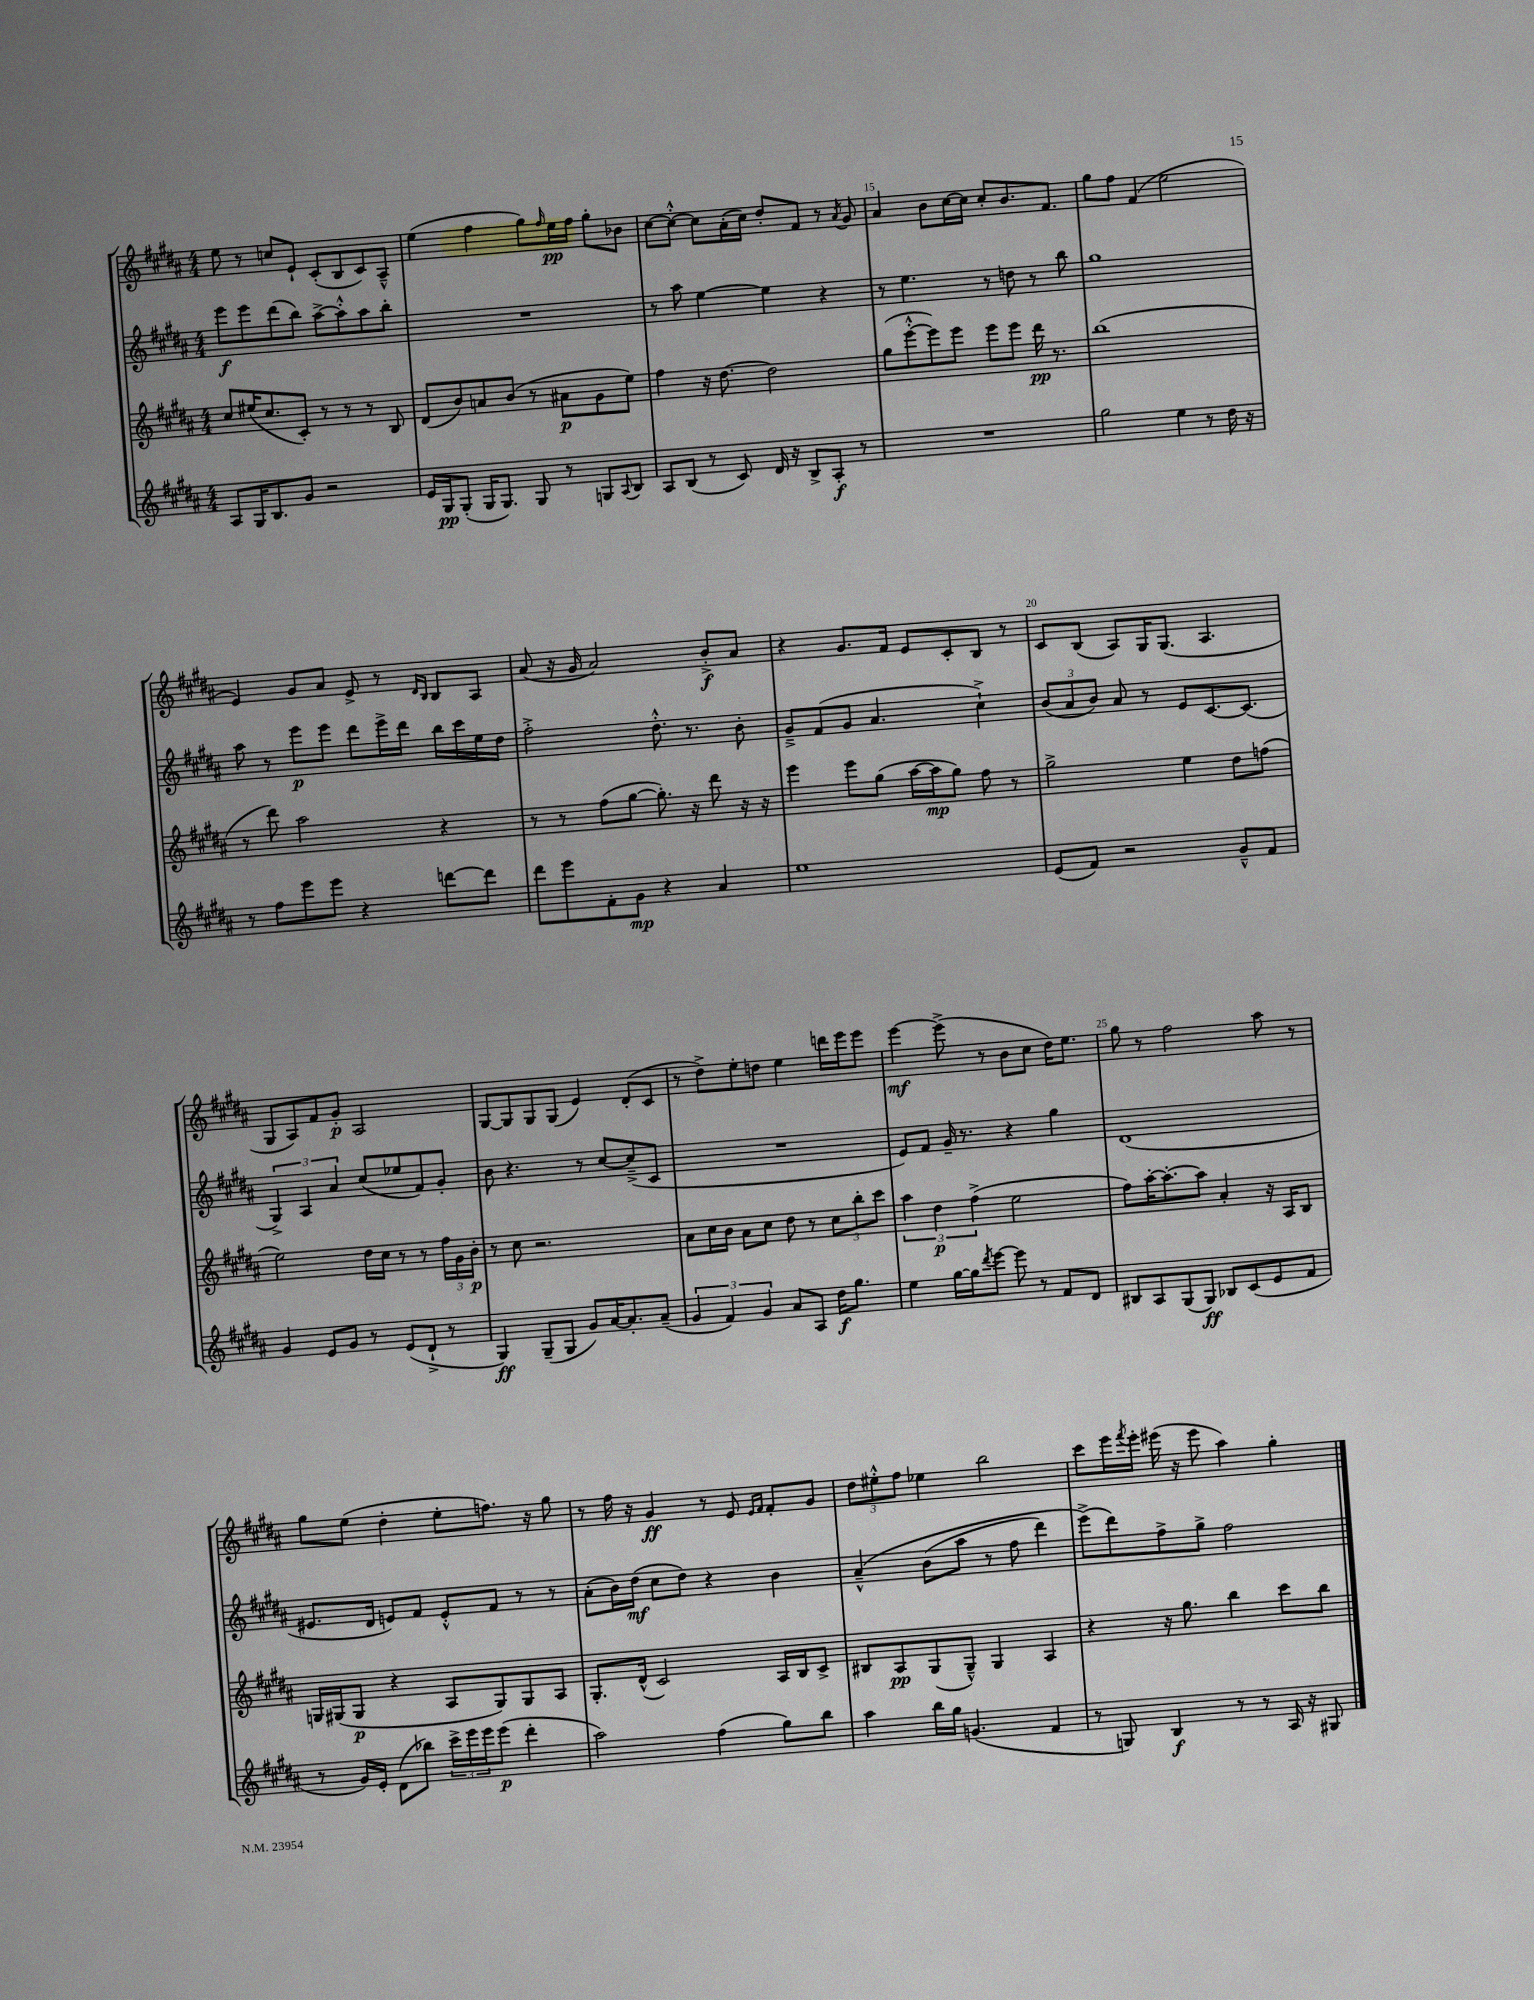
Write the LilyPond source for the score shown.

<<
\new StaffGroup <<
\new Staff = "s0" {
    \clef treble \key b \major \numericTimeSignature \time 4/4
    e''8 r8 c''8 e'8-! cis'8-.( b8 cis'8) ais8---^ |
    e''4( fis''4 gis''8) \grace { fis''16 } e''16\pp fis''16 gis''8-. bes'8 |
    cis''8~ cis''8~-.-^ cis''8 ais'16-.( cis''16) dis''8-. fis'8 r8 \acciaccatura { ais'8 } gis'8 |
    ais'4 b'8 cis''16~ cis''16 cis''8-. b'8. fis'8. |
    gis''8 fis''8 fis'4( e''2 |
    e'4) gis'8 ais'8 e'8-> r8 \grace { dis'16 b16 } b8 ais8 |
    ais'8( r16 gis'16 ais'2) b'8-.->\f ais'8 |
    r4 gis'8. fis'16 e'8 cis'8-. b8 r8 |
    cis'8 b8( ais8) gis16 gis8.( ais4. |
    gis8 ais8) fis'8 gis'8-.\p ais2 |
    gis8~ gis8 gis8 gis8( e'4) dis'8-.( cis'8 |
    r8 dis''8->) e''8-. d''8 e''4 d'''16 e'''16 e'''8 |
    e'''4~\mf e'''8->( r8 b'8 cis''8 dis''16) e''8. |
    gis''8 r8 fis''2 ais''8 r8 |
    gis''8 e''8( dis''4-. e''8-. f''8.) r16 gis''8 |
    r8 fis''16 r16 gis'4\ff r8 e'8 \grace { e'16 fis'16 } fis'8-. gis'8 |
    \tuplet 3/2 { dis''8 eis''8-.-^ fis''8 } ees''4 b''2 |
    cis'''8 e'''16 \acciaccatura { fis'''8 } e'''16-. eis'''16( r16 eis'''8 ais''4) gis''4-. \bar "|." |
}
\new Staff = "s1" {
    \clef treble \key b \major \numericTimeSignature \time 4/4
    e'''8\f e'''8 dis'''8( b''8) ais''8~-> ais''8-.-^ ais''8 b''8-. |
    R1 |
    r8 ais''8 e''4~ e''4 r4 |
    r8 e''4. r8 d''8 r8 b''8 |
    gis''1 |
    ais''8 r8 e'''8\p e'''8 dis'''8 e'''16-> dis'''16 b''16 cis'''16 e''16 dis''16 |
    fis''2-.-> dis''8.-.-^ r8. b'8-. |
    gis'8---> fis'8( gis'8 ais'4. cis''4-!->) |
    \tuplet 3/2 { b'8( ais'8 b'8) } ais'8 r8 e'8 cis'8.~ cis'8.( |
    \tuplet 3/2 { gis4->) ais4 ais'4 } cis''8( ees''8 fis'8) gis'8-. |
    b'8 r4. r8 cis''8~ cis''8--->( cis'8 |
    R1 |
    e'8) fis'8 gis'16-- r8. r4 gis''4 |
    dis'1( |
    eis'8. dis'16 e'8) fis'8 e'8-.-^ fis'8 r8 r8 |
    ais'8-.( b'16) dis''16\mf( cis''8 dis''8) r4 b'4 |
    ais'4---^\( b'8( ais''8 r8 fis''8 dis'''4) |
    e'''8->(\) dis'''8) fis''8-> gis''8-> fis''2 \bar "|." |
}
\new Staff = "s2" {
    \clef treble \key b \major \numericTimeSignature \time 4/4
    cis''8 eis''16( cis''8. cis'8-.) r8 r8 r8 b8 |
    dis'8( b'8) a'8 b'8( r8 ais'8\p gis'8 e''8) |
    fis''4 r16 dis''8.~ dis''2 |
    gis''8( e'''8~-.-^ e'''8) e'''8 e'''8 e'''8 dis'''16\pp r8. |
    b''1( |
    r8 dis'''8) ais''2 r4 |
    r8 r8 fis''8( gis''8~ gis''8.-.) r16 dis'''8 r16 r16 |
    e'''4 e'''8 gis''8( ais''16~ ais''16\mp gis''8) fis''8 r8 |
    gis''2-> e''4 dis''8 f''8( |
    e''2) dis''16 cis''16 r8 r8 \tuplet 3/2 { fis''16 gis'16 b'16-.\p } |
    r8 cis''8 r2. |
    ais'8 cis''16 b'16 ais'8 cis''8 dis''8 r8 \tuplet 3/2 { cis''8 b''8-. cis'''8 } |
    \tuplet 3/2 { ais''4 dis''4\p fis''4->( } e''2 |
    fis''8) ais''16~-. ais''8.~-. ais''8 ais'4-. r16 ais16 b8 |
    g16 gis16( gis8\p r4 ais8 gis8) gis8 ais8 |
    gis8.-. dis'16-^( cis'2) ais16 b16 cis'8-> |
    bis8 ais8\pp gis8( gis8---^) gis4 ais4 |
    r4 r16 gis''8. b''4 cis'''8 b''8 \bar "|." |
}
\new Staff = "s3" {
    \clef treble \key b \major \numericTimeSignature \time 4/4
    ais8 gis16 b8. gis'8 r2 |
    e'16 gis16\pp gis8-.( gis16 gis8.) gis8 r8 g8 \appoggiatura { ais8 } b8 |
    ais8 b8( r8 cis'8) dis'16 r16 b8-> ais8-.\f r8 |
    R1 |
    gis''2 e''4 r8 dis''16 r16 |
    r8 fis''8 e'''8 e'''8 r4 d'''8~ d'''8 |
    dis'''8 e'''8 fis'8-. gis'8\mp r4 ais'4 |
    e''1 |
    e'8( fis'8) r2 gis'8---^ fis'8 |
    gis'4 e'8 gis'8 r8 e'8( dis'8-!-> r8 |
    gis4\ff) gis8--( gis8 gis'8) ais'16~ ais'8.-. ais'8--( |
    \tuplet 3/2 { gis'4 fis'4) gis'4 } ais'8 ais8 dis''16\f gis''8. |
    e''4 gis''16~ gis''16 \acciaccatura { dis'''8 } e'''8~ e'''8 r8 fis'8 dis'8 |
    bis8 ais8 gis8( gis8\ff) bes8 cis'8( e'8 fis'8 |
    r8 gis'16) e'16-. dis'8( bes''8) \tuplet 3/2 { cis'''16-> e'''16 e'''16 } e'''8\p( dis'''4-. |
    ais''2) fis''4( gis''8) b''8 |
    ais''4 b''16 gis''16 g'4.( fis'4 |
    r8 g8) b4\f r8 r8 ais16 r16 gis8 \bar "|." |
}
>>
>>
\layout { \context { \Score currentBarNumber = #12 \override BarNumber.break-visibility = ##(#f #t #t) barNumberVisibility = #(every-nth-bar-number-visible 5) } }
